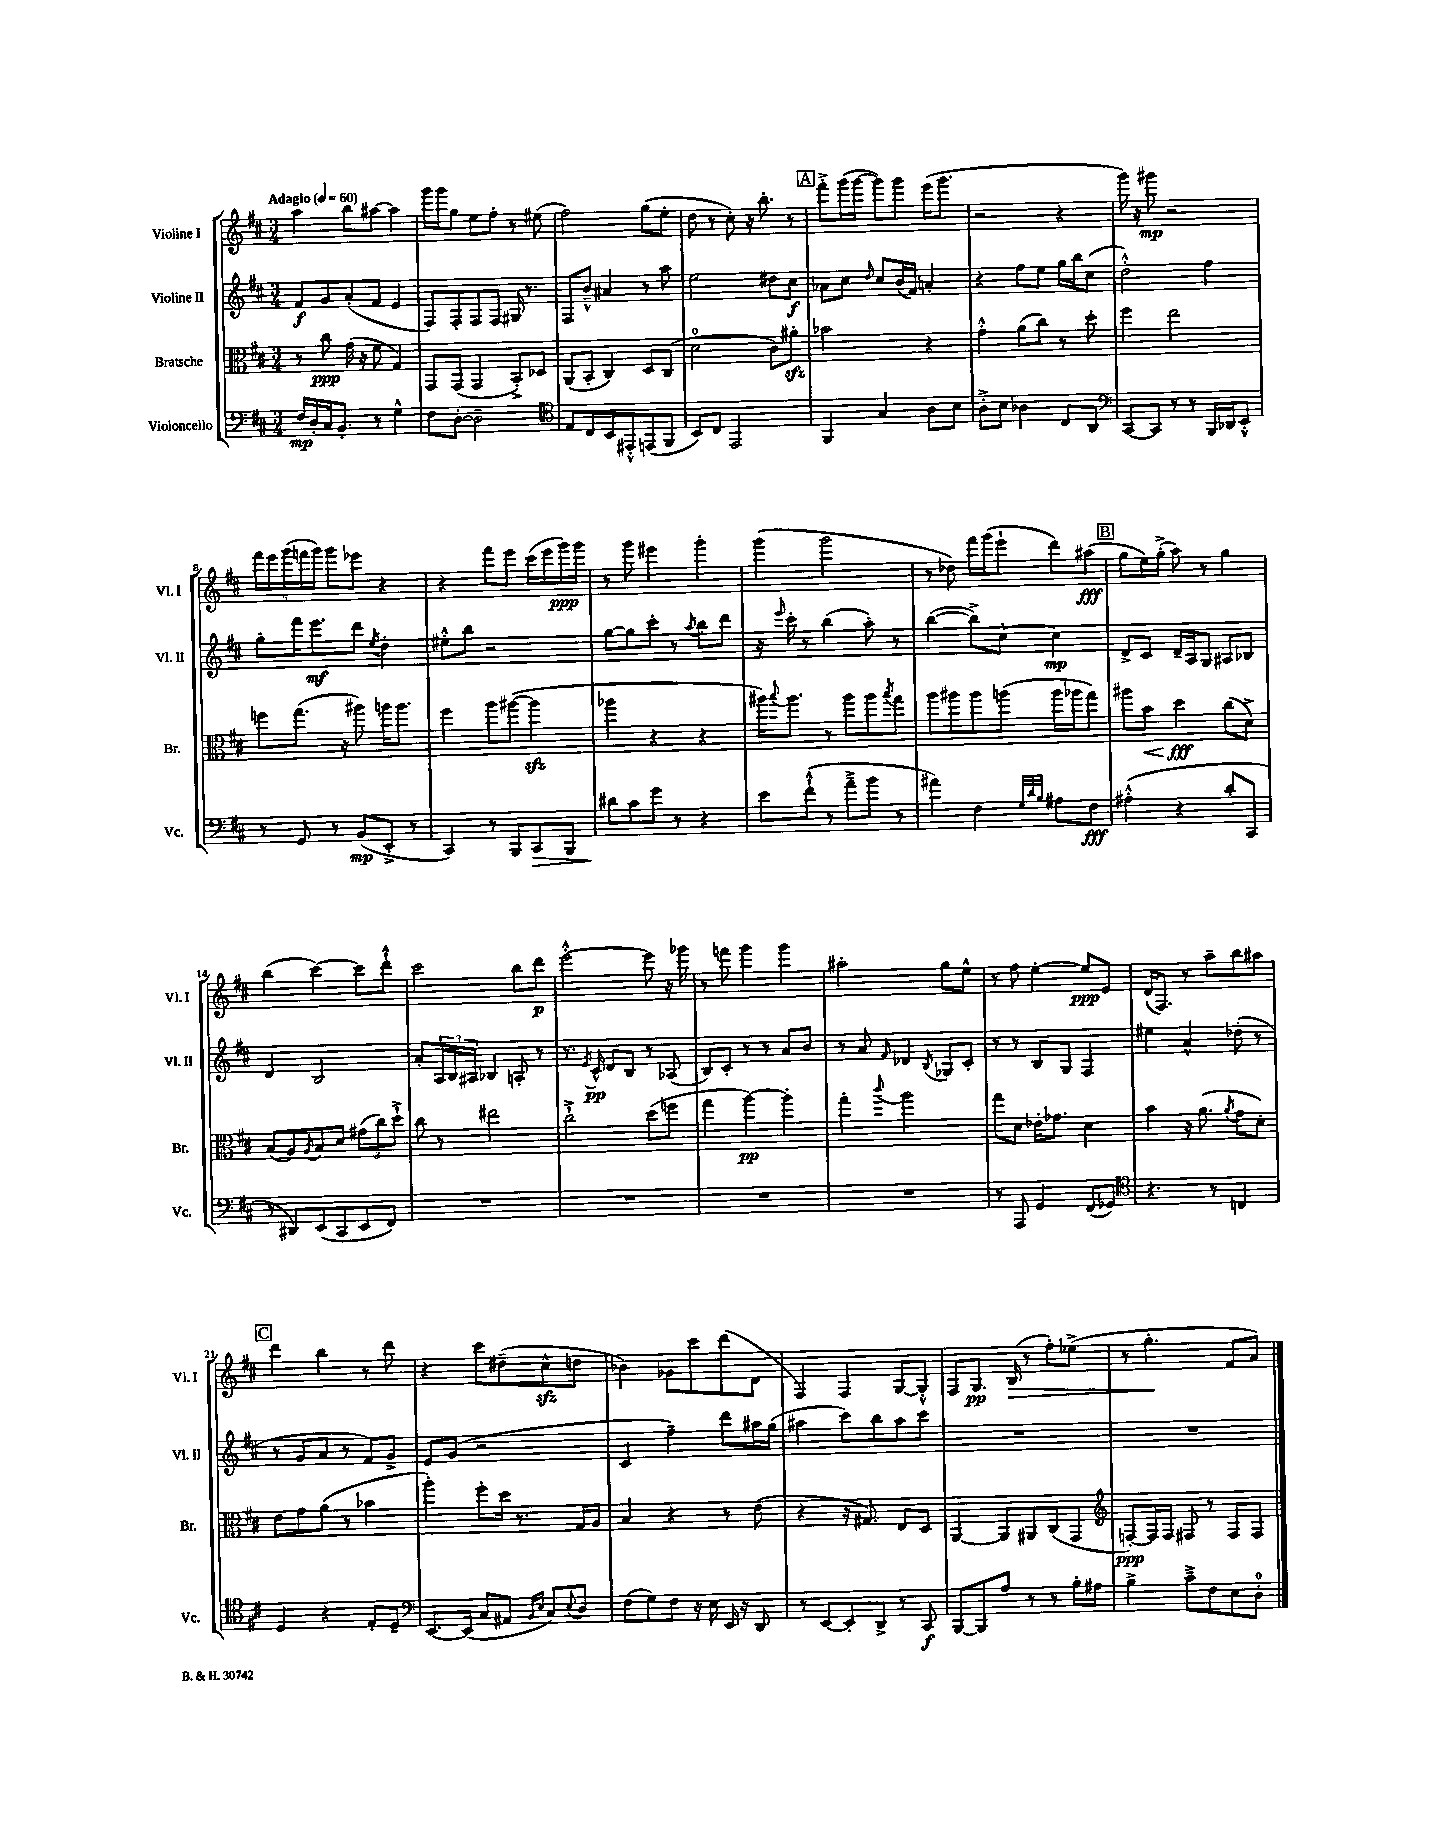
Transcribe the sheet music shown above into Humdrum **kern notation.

**kern	**kern	**kern	**kern
*staff4	*staff3	*staff2	*staff1
*clefF4	*clefC3	*clefG2	*clefG2
*k[f#c#]	*k[f#c#]	*k[f#c#]	*k[f#c#]
*M3/4	*M3/4	*M3/4	*M3/4
*MM60	*MM60	*MM60	*MM60
16F#/LL	8r	8f#/L	4aa\
16D'/	.	.	.
16C#/J	8cc#\	8g/	.
8.BB'/J	.	.	.
.	(16g\	(8a'/	8bb\L
.	16r	.	.
8r	8f#\	8f#/J	[8aa#\J
4G^^\	4G/)	4e/	4aa#\]
=	=	=	=
8F#\L	8GG/L	8F#/L)	16ggg\LL
.	.	.	16ggg\J
[8D'\J	(8GG/J	8F#'/	8gg\J
2D~\]	4GG/	8F#/	8ee\L
.	.	8F#/J	8ff#'\J
.	8BB'^/L)	16G#/	8r
.	.	8.r	.
.	8D-/J	.	(8ee#\
=	=	=	=
*clefC4	*	*	*
8E/L	(8AA/L	8F#/L	2ff#\)
8C#/	8BB'/J	8b~^^/J	.
8BB/	4C#/)	4a#/	.
8EE#'^^/	.	.	.
(8EE/	8D/L	8r	(8gg\L
8FF#/J	(8C#/J	8aa\	8ee'\J
=	=	=	=
8BB/L)	2d\	2ee\	8dd\
8C#/J	.	.	8r
2EE/	.	.	8cc#'\)
.	.	.	16r
.	.	.	8.bb'\
.	8c#\L)	8dd#\L	.
.	8a#'\J	8cc#\J	8r
=	=	=	=
4FF#/	2b-\	8a-\L	8fff#'^\L
.	.	8cc#\J	(16ggg\L
.	.	.	[16ggg\JJ
.	.	16qqdd/	.
4G/	.	8cc#/L	8ggg\]L)
.	.	(16b/L	8ggg\J
.	.	16f#/JJ)	.
8A\L	4r	4a'/	(16eee\LK
.	.	.	8.ggg\J
8B\J	.	.	.
=	=	=	=
8A'^\L	4g'^^\	4r	2r
8B\J	.	.	.
4A-\	(8a\L	8ff#\L	.
.	8cc#\J)	8ee\J	.
8C#/L	8r	16gg\LL	4r
.	.	16bb\J	.
8AA/J	8dd'\	(8cc#\J	.
=	=	=	=
*clefF4	*	*	*
[8CC#/L	4ff#\	2dd'^^\)	16ggg\)
.	.	.	16r
8CC#/]J	.	.	8ggg#\
8r	2ee\	.	2r
8r	.	.	.
16BBB/LL	.	4ff#\	.
16DD-/J	.	.	.
8EE'^^/J	.	.	.
=	=	=	=
8r	8ff\L	8gg'\L	20fff#\LL
.	.	.	20eee\
.	.	.	(20ggg\
8GG/	(8.gg\J	16fff#\K	.
.	.	.	20fff\
.	.	8.eee\	.
.	.	.	20ggg\JJ)
8r	.	.	8ggg\L
.	16r	.	.
(8BB/L	8aa#\)	8ddd\J	8eee-\J
.	.	8qee/	.
8EE'^/J	16aa\LK	4dd'\	4r
.	8.aa\J	.	.
8r	.	.	.
=	=	=	=
4CC#/)	4ff#\	8ee#'^^\L	4r
.	.	8bb\J	.
8r	8aa\L	2r	8fff#\L
8BBB/L	([8aa#\J	.	8eee\J
8CC#/	4aa#\]	.	(16ccc#\LL
.	.	.	16eee\
8BBB/J	.	.	16ggg\)
.	.	.	16ggg\JJ
=	=	=	=
8d#\L	4aa-\	[8gg\L	8r
8c#\	.	8gg\]	8ggg\
8g\J	4r	8ccc#'\J	4eee#\
8r	.	8r	.
.	.	8qaa/	.
4r	4r	8bb\L	4ggg'\
.	.	8ddd\J	.
=	=	=	=
8e\L	16aa#\LK)	16r	(4ggg\
.	8qqbb/	16qqeee/	.
.	8.aa#\J	16ccc#'\	.
(8f#`^^\J	.	8r	.
8r	8r	(4bb\	2ggg\
8a~^\L	8aa#\L	.	.
8b\J	8aa#\	8aa'\)	.
.	8qbb/	.	.
8r	8gg\J	8r	.
=	=	=	=
4a#\)	8aa\L	([4bb\	8r
.	8aa#\	.	8dd-\)
4F#\	8aa#\	8bb^\]L)	16fff#\LL
.	.	.	(16ggg\J
.	(8aa\J	[8cc#'\J	8eee`\J
32qqG/LLL	.	.	.
32qqd/	.	.	.
32qqB/JJJ	.	.	.
8A#\L	16aa\LL	4cc#\]	8ddd\L)
.	16aa-\J	.	.
8F#\J	8gg\J)	.	(8aa#\J
=	=	=	=
(4A#'^^\	8aa#\L	8d^/L	8gg\L
.	8b\J	8c#/J	16ee\L)
.	.	.	(16gg'^\JJ
4r	4dd\	16d~/LL	8aa\)
.	.	16A/J	.
.	.	8G/J	8r
8d'/L	(8cc#\L	8A#/L	4gg\
8CC#/J	8d^\J)	8B-/J	.
=	=	=	=
8r	(8B/L	4d/	(4bb\
8DD#/L)	8A/)	.	.
.	8qA/	.	.
(8EE/	8B/	2B/	[4ccc#\)
8CC#/	8d/J	.	.
8EE/	(12g#\L	.	8ccc#\]L
.	12cc#\)	.	.
8FF#/J)	.	.	8ddd`^^\J
.	12dd`^\J	.	.
=	=	=	=
2.r	8cc#\	8a'/L	2ccc#\
.	8r	24A/L	.
.	.	24B/	.
.	.	24A#/JJ	.
.	2ee#\	4B-/	.
.	.	8A'/	8bb\L
.	.	8r	8ddd\J
=	=	=	=
2.r	2cc#`^\	8.r	[2eee'^^\
.	.	8qe/	.
.	.	16c#^^/	.
.	.	8d/L	.
.	.	8B/J	.
.	(8dd\L	8r	8eee\]
.	8ff\J	(8A-/	16r
.	.	.	16ggg-\
=	=	=	=
2.r	4gg\	8B/L)	8r
.	.	8c#'/J	8fff\
.	[4aa\)	8r	4ggg\
.	.	8r	.
.	4aa'\]	8a/L	4ggg\
.	.	8b/J	.
=	=	=	=
2.r	4gg'\	8r	2aa#'\
.	.	8a/	.
.	8qqccc#/	16qqf#/	.
.	2aa\	4d-/	.
.	.	8qB/	.
.	.	8G-/L	8gg\L
.	.	8c#'/J	8ee^^\J
=	=	=	=
8r	8gg\L	8r	8r
8AAA/	8d\J	8r	8ff#\
4GG/	16e-'\LK	8B/L	[4ee'\
.	8.g-\J	.	.
.	.	8G/J	.
(8FF#/L	4d\	4F#/	8ee/]L
8GG-/J)	.	.	8e/J
=	=	=	=
*clefC4	*	*	*
4.r	4b\	4ee#\	(16d/LK
.	.	.	8.F#/J)
.	16r	4a^^/	8r
.	(8.a\	.	.
8r	.	.	8aa~\L
.	8qa/	.	.
4C/	8g\L	(8dd-'\	8bb\
.	8d'\J)	8r	8aa#\J
=	=	=	=
4D/	8e\L	8r	4ddd\
.	8g\	8g/L	.
4r	(8a\J	8a/J	4bb\
.	8r	8r	.
8E'/L	4b-\	8f#/L)	8r
8D~/J	.	8g^/J	8ddd\
=	=	=	=
*clefF4	*	*	*
[8.EE/L	4aa'\)	8e/L	4r
.	.	(8g/J	.
(16EE/]Jk	.	.	.
8C#/L	8ff#'\L	2r	8ccc#\L
8AA#/J	16dd\Jk	.	(8dd#~\
.	8.r	.	.
16qqBB/LL	.	.	.
16qqE/JJ	.	.	.
8C#/L)	.	.	8cc#^^\
8qqE/	.	.	.
8D/J	16G/LL	.	8dd\J
.	16A/JJ	.	.
=	=	=	=
(8F#\L	4B/	4c#/	4b-\)
8G\)	.	.	.
8F#\J	4r	4ff#~\)	8g-\L
16r	.	.	8ccc#\
16E\	.	.	.
16EE/	8r	8ddd\L	(8ddd\
16r	.	.	.
8DD/	(8e\	16aa#\L	8d\J
.	.	(16gg\JJ	.
=	=	=	=
8r	4r	4aa#\	4F#/)
[8EE/L	.	.	.
8EE'/]	16r	8ccc#\L)	4F#/
.	8.G#/)	.	.
8DD^/J	.	8bb\	.
8r	8E/L	8aa#\	[8G/L
8CC#/	8D/J	8ccc#\J	8G'^^/]J
=	=	=	=
[8BBB/L	[4AA/	2.r	8F#/L
8BBB/]	.	.	8.G/J
8A/J	8AA/]L	.	.
.	.	.	(16B/
8r	8AA#/	.	8r
8r	(8C#/	.	8ff#'\L)
16B'\LL	8GG/J	.	(8ee-^\J
16A#\JJ	.	.	.
=	=	=	=
*	*clefG2	*	*
4B^\	[8F'/L)	2.r	8r
.	16F/]L	.	4.gg'\
.	16F/JJ	.	.
8c#~^\L	8F#/	.	.
8F#\	8r	.	.
8E\	8F#/L	.	8f#/L
8D'\J	8F#/J	.	8a/J)
==	==	==	==
*-	*-	*-	*-
